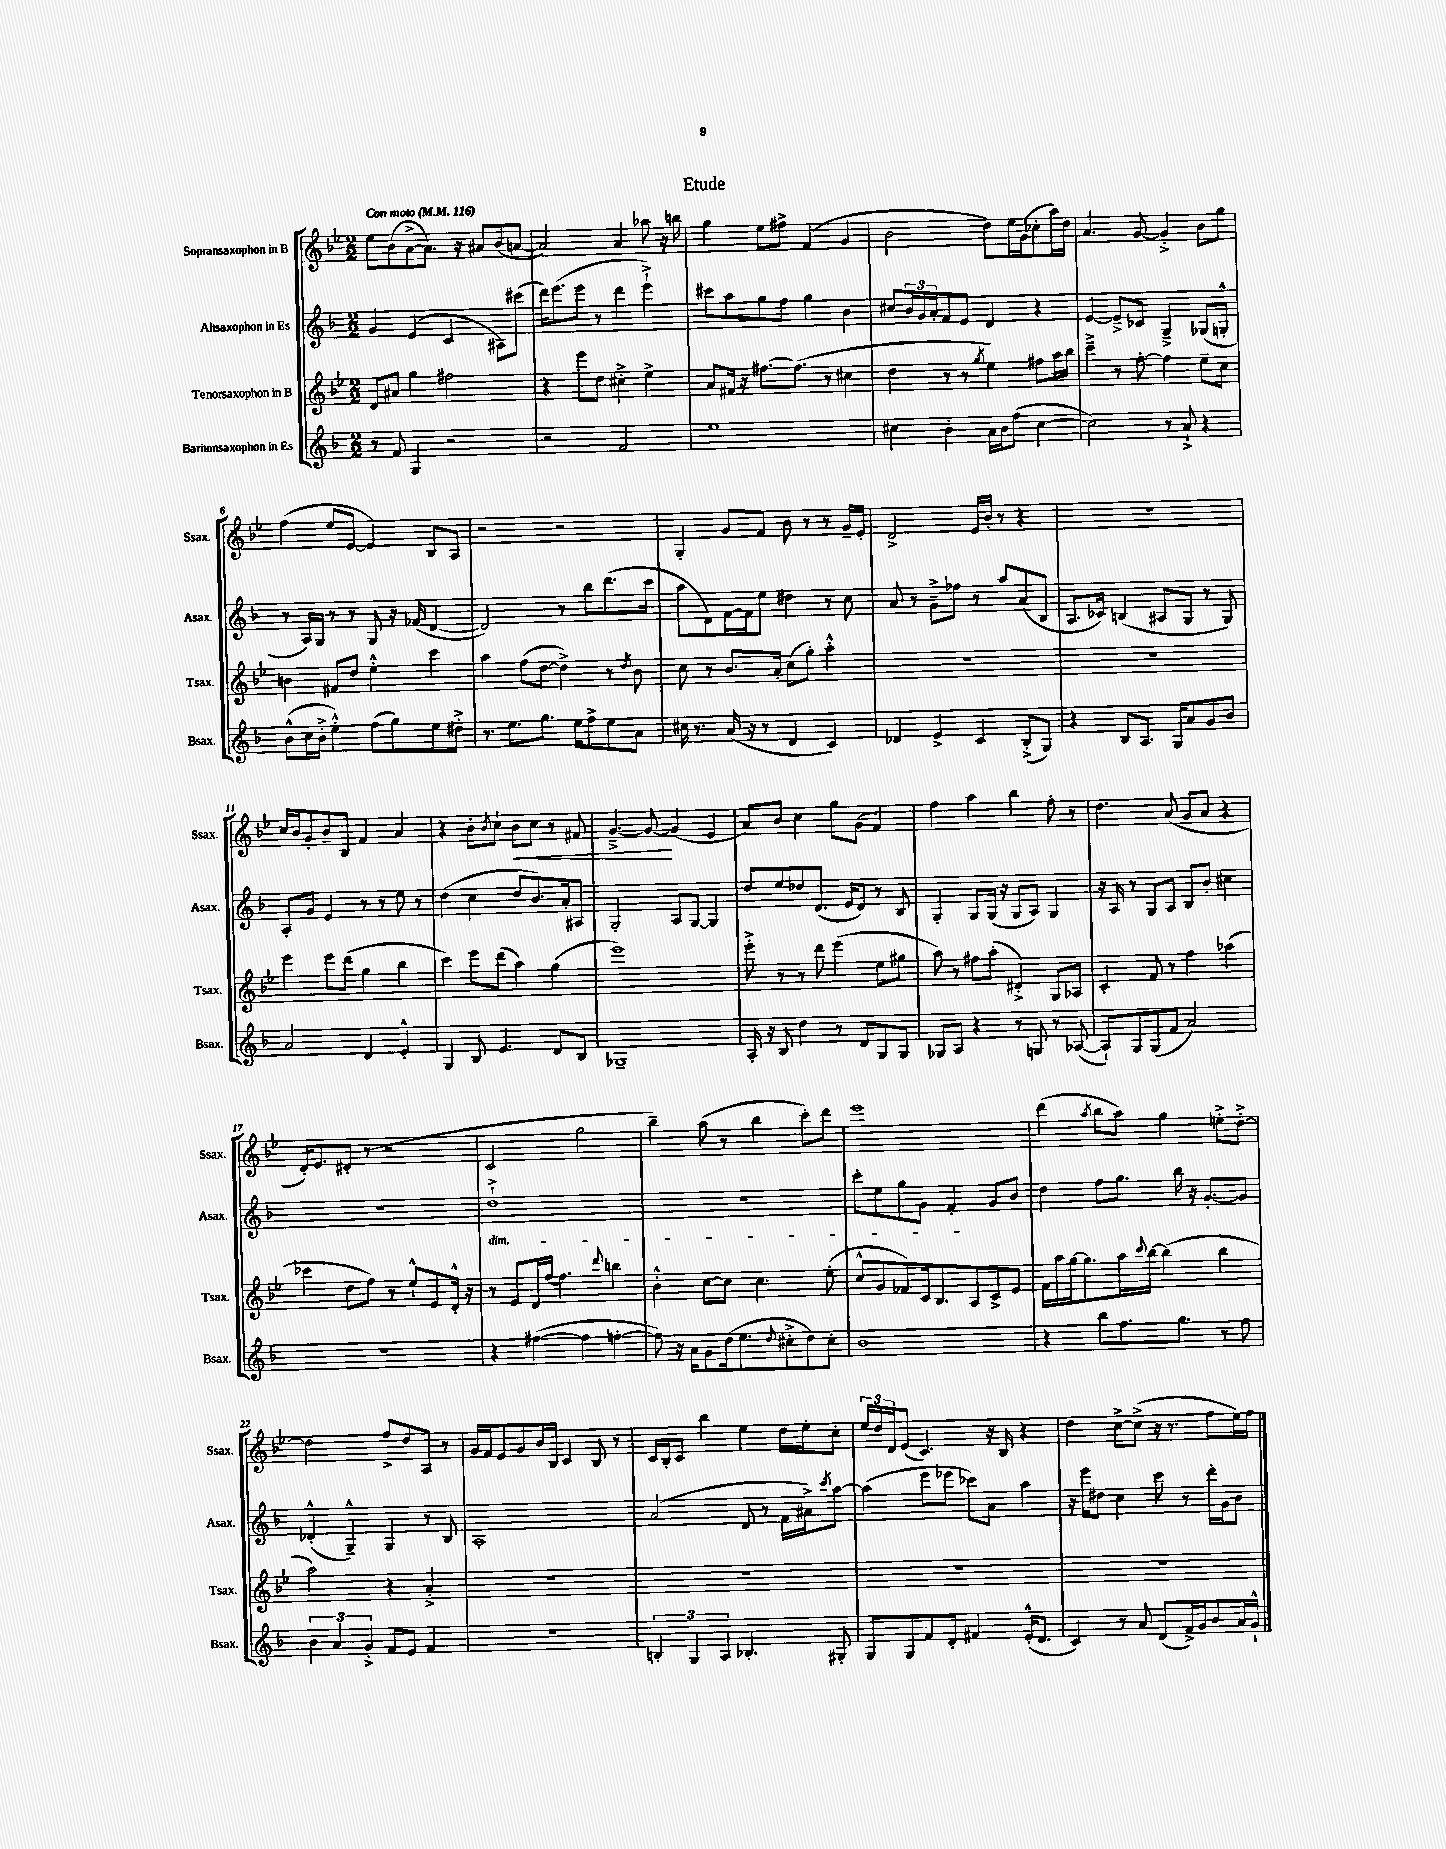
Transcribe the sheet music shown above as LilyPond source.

\header { title = "Etude" }
<<
\new StaffGroup <<
\new Staff = "s0" \with { instrumentName = "Sopransaxophon in B" shortInstrumentName = "Ssax." } {
    \clef treble \key bes \major \numericTimeSignature \time 2/2 \tempo "Con moto" 4 = 116
    ees''8 bes'8( a'8~-> a'8.) r16 ais'8 bes'8( a'8~ |
    a'2) a'4 aes''8 r16 b''16 |
    g''4 ees''8 fis''8-> f'4( g'4 |
    bes'2 d''8) ees''16 g'16( ces''8-. a''16) d''16 |
    a'4. g'8~ g'4-.-> bes'8 g''8 |
    f''4( ees''8 ees'8~ ees'4) bes8 a8 |
    r2 r2 |
    g4-. g'8 f'8 bes'8 r8 r8 g'16-- ees'16-. |
    d'2-> ees'16 bes'16-. r8 r4 |
    R1 |
    c''16 bes'16 g'8-. bes'8-- bes8 f'4 a'4 |
    r4 bes'8-. \acciaccatura { bes'8 } c''8-! bes'8\< c''8 r8 fis'8 |
    g'4.~---> g'8~\! g'4( ees'4 |
    a'8) bes'8 c''4 g''8 g'8( f'4) |
    f''4 a''4 bes''4 f''8-. r8 |
    d''4. a'8( g'8 a'8 r4 |
    d'16-.) ees'8. dis'8-.( r8 r2 |
    c'2 g''2 |
    bes''4--) a''8( r8 bes''4 c'''8-.) d'''8 |
    ees'''1 |
    d'''4( \acciaccatura { a''8 } bes''8 a''8) g''4 e''8-.-> d''8~-.-> |
    d''2 f''8-> d''8 a8 r8 |
    g'16 f'16 ees'8 g'8 bes'16 bes16 c'4 bes8 r8 |
    c'16 bes16-. c'8 bes''4 ees''4 d''16 ees''16-. c''8-. |
    \tuplet 3/2 { ees''16 d''16 d'16 } ees'8( c'4.) r16 bes16 r4 |
    d''4 c''8~-> c''8->( r16 r8. f''8 ees''16) f''16 \bar "|." |
}
\new Staff = "s1" \with { instrumentName = "Altsaxophon in Es" shortInstrumentName = "Asax." } {
    \clef treble \key f \major \numericTimeSignature \time 2/2
    g'4 e'4( c'4 ais8) cis'''8( |
    d'''16) e'''8.( e'''8 r8 d'''4 e'''4-!->) |
    cis'''8 a''8 g''8 f''8 g''4 bes'4 |
    cis''8 \tuplet 3/2 { bes'16 g'16 a'16-. } f'8 e'8 d'4 r4 |
    e'4~ e'8---> ces'8 g4---> ges8( g8-.-^ |
    r8 a16) g16 r8 r8 g8 r16 fes'16( d'4~ |
    d'2) r8 bes''8 d'''8.( c'''16 |
    a''8 d'8) f'16~ f'16 e''8 dis''4 r8 c''8 |
    a'8 r8 g'8---> fes''8 r8 a''8 a'8( bes8 |
    a8. ces'16) b4( ais8 g8 r8 g8) |
    a8-. g'8 e'4 r8 r8 e''8 r8 |
    d''4( c''4 d''8 bes'8.) a'16-. ais8 |
    g2-. a8 g8~ g4 |
    d''8 e''8 des''8 d'8.( e'16 d'8) r8 bes8 |
    g4-. g8 g16( r16 g8 a8) g4 |
    r16 a16 r8 g8 a8 bes8 bes'8-. cis''4 |
    r1 |
    d''1-!->\dim |
    r1 |
    c'''8-. e''8 g''8 g'8 f'4-.\! g'8 bes'8 |
    d''4 f''8 g''8. bes''16 r16 g'8.~-. g'8 |
    des'4-.-^( g4---^) g4 r8 bes8 |
    a1-. |
    a'2( d'8 r8 f'16 ais'16->) \acciaccatura { c'''8 } a''8~ |
    a''4( e'''8 ees'''8 ces'''8) a'8 a''4 |
    r16 e'''16 dis''8 c''4 c'''8 r8 d'''16-. g'16 bes'8 \bar "|." |
}
\new Staff = "s2" \with { instrumentName = "Tenorsaxophon in B" shortInstrumentName = "Tsax." } {
    \clef treble \key bes \major \numericTimeSignature \time 2/2
    d'8 ais'8 g''4 fis''2 |
    r4 ees'''8 d''8 cis''4-.-> ees''4-> |
    a'8 fis'16 r16 fis''8.~ fis''8.( r8 cis''4 |
    d''4 r8 r8 \acciaccatura { g''8 } ees''4) fis''8 a''16 bes''16 |
    c'''4---> r8 f''8~-. f''4 ees''8-- c''8 |
    b'4 fis'8 d''8 ees''4-.-^ c'''4 |
    a''4 f''8( d''8~ d''4->) r8 \acciaccatura { d''8 } bes'8 |
    c''8 r8 bes'8. a'16-. c''8( g''8-.) a''4-.-^ |
    R1 |
    R1 |
    ees'''4 ees'''8 d'''8( g''4 bes''4 |
    c'''4) ees'''8 d'''8( a''4) g''4( |
    ees'''1) |
    ees'''8-.-> r8 r8 d'''8 ees'''4( ees''8 gis''8 |
    a''8) r8 fis''8 a''8-.( dis'4-.->) g8 aes8 |
    c'4-. f'8 r8 f''4 aes''4( |
    ces'''4 d''8 f''8) r8 ees''8-!-^ ees'8 d'16-.-^ r16 |
    r8 ees'8 d'16 f''16~ f''4. \appoggiatura { d'''8 } b''4 |
    bes'4-.-^ c''8~ c''8 c''4. ees''8-.( |
    c''8-^ g'8 fes'8) c'16 bes8. a8 c'8-> ees'8 |
    f'16 a''16 g''16~ g''8. a''16 \appoggiatura { c'''8 } bes''16~ bes''4( bes''4 |
    a''2) r4 a'4-.-> |
    R1 |
    R1 |
    R1 |
    R1 \bar "|." |
}
\new Staff = "s3" \with { instrumentName = "Baritonsaxophon in Es" shortInstrumentName = "Bsax." } {
    \clef treble \key f \major \numericTimeSignature \time 2/2
    r8 f'8 g4 r2 |
    r2 f'2 |
    e''1 |
    cis''4 bes'4-. a'16 bes'16 f''8( cis''4~ |
    cis''2) r8 a'8-!-> r4 |
    bes'8-^( c''16 bes'16-.-> e''4-.-^) f''8( g''8) e''8 dis''8-.-> |
    r8. e''8. g''8. e''16 f''8-> e''8 a'8 |
    cis''16 r8. a'16( r16 r8 d'4 c'4) |
    des'4 e'4-> c'4 bes8-.->( g8) |
    r4 bes8 a8. g16 a'8 g'8 bes'8 |
    a'2 d'4 e'4-.-^ |
    g4 bes8 e'4. d'8 bes8 |
    ges1-- |
    a16-. r16 bes8 d''4 r8 d'8 g8 g8 |
    ges8 a8 r4 r8 g8 r8 aes8~( |
    aes8-!) g8 g8( f'8 a'2) |
    R1 |
    r4 fis''4~( fis''4 f''4~-. |
    f''8) r16 a'16 g'8 d''16( e''8. \appoggiatura { d''8 } cis''8-.-> d''8) cis''8-. |
    bes'1 |
    r4 bes''8 f''8. g''8. r8 f''8 |
    \tuplet 3/2 { bes'4 a'4 g'4-.-> } f'8 e'8 f'4 |
    r1 |
    \tuplet 3/2 { b4-. g4 a4 } bes4.-. gis8-. |
    g8 g8 f'8 d'8-. fis'4 e'16-.-^( d'8. |
    c'4) r8 a'8 d'8( f'16->) g'16 bes'8 a'16 g'16-!-^ \bar "|." |
}
>>
>>
